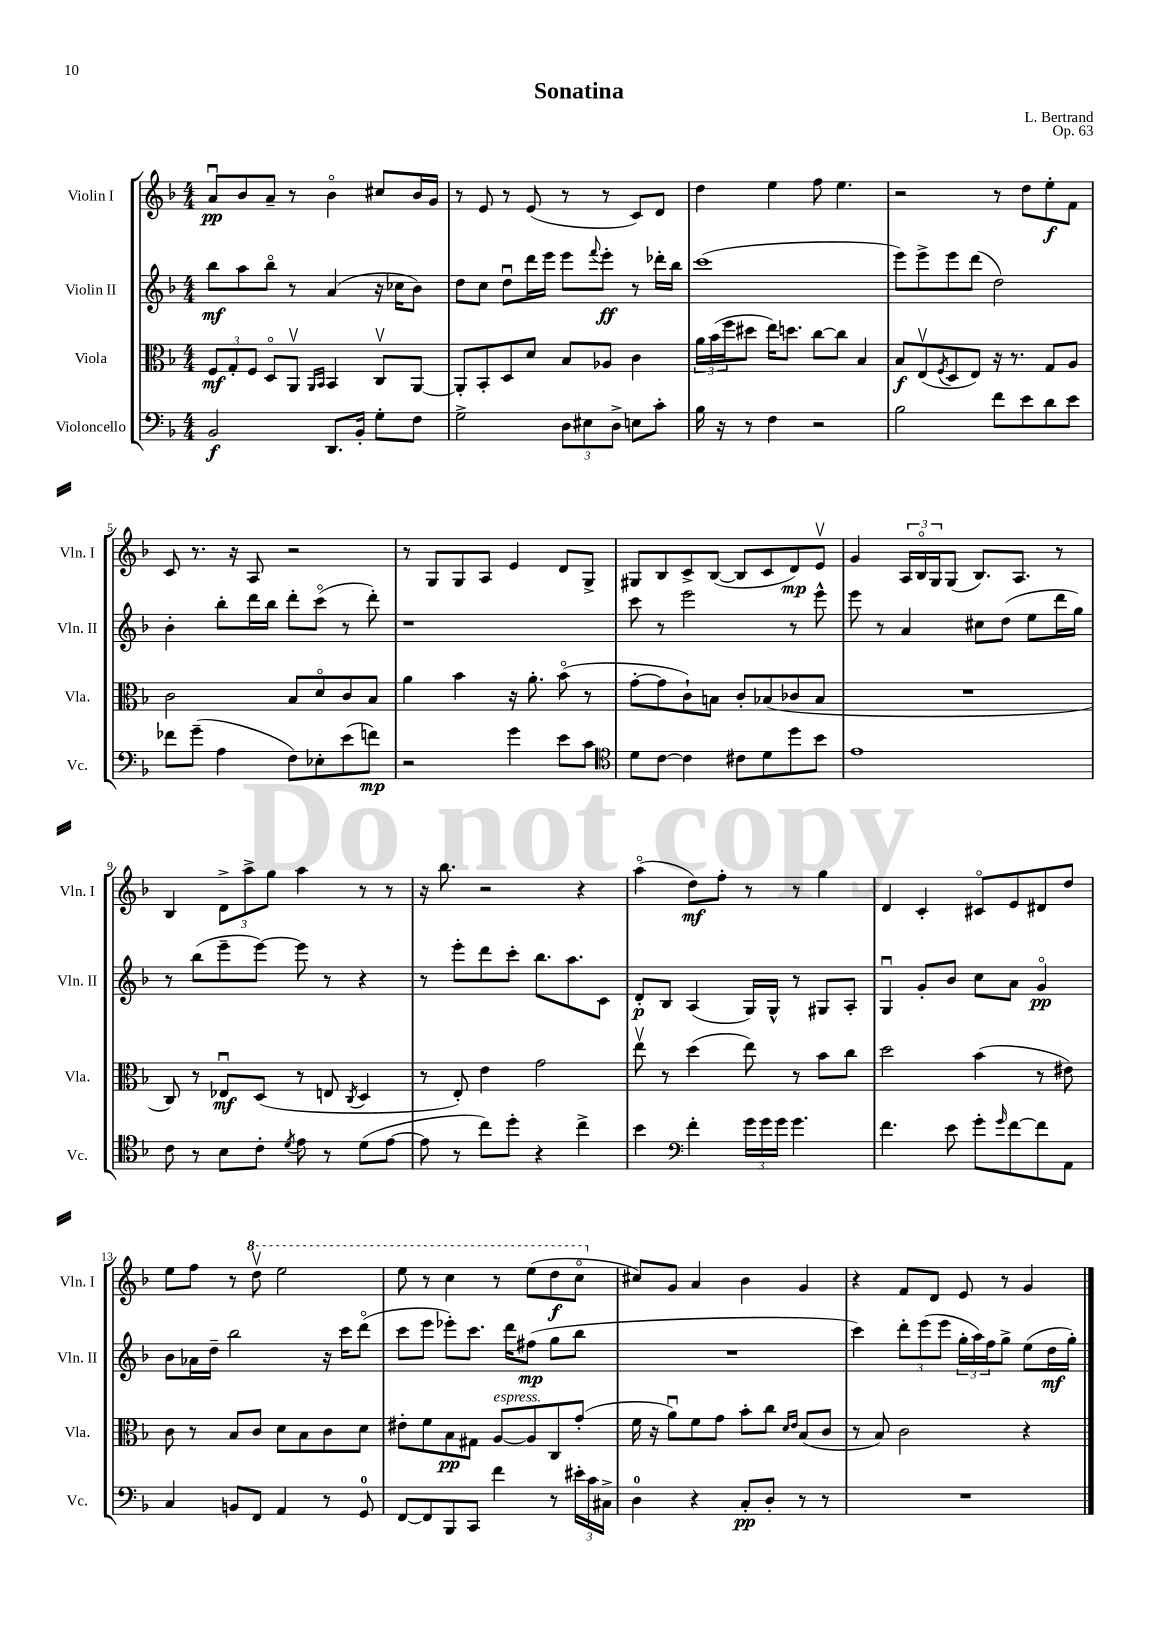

**kern	**kern	**kern	**kern
*staff4	*staff3	*staff2	*staff1
*clefF4	*clefC3	*clefG2	*clefG2
*k[b-]	*k[b-]	*k[b-]	*k[b-]
*M4/4	*M4/4	*M4/4	*M4/4
2BB-	12F	8bb-	8au
.	12G'	.	.
.	.	8aa	8b-
.	12F	.	.
.	8Do	8bb-o	8a~
.	8AAv	8r	8r
.	16qqAA	.	.
.	16qqBB-	.	.
8.DD	4BB-	(4a	4b-o
16BB-'	.	.	.
8G'	8Cv	16r	8cc#
.	.	16cc-	.
8F	[8AA	8b-)	16b-
.	.	.	16g
=	=	=	=
2G^	8AA']	8dd	8r
.	8BB-'	8cc	8e
.	8D	8ddu	8r
.	8d	16ddd	(8e
.	.	16eee	.
12D	8B-	8eee	8r
12E#	.	.	.
.	.	8qqfff	.
.	8A-	8eee'	8r
12D^	.	.	.
8E	4c	8r	8c)
8c'	.	16ddd-'	8d
.	.	16bb-	.
=	=	=	=
16B-	24a	(1ccc	4dd
.	(24b-	.	.
16r	.	.	.
.	24ff	.	.
8r	8dd#	.	.
4F	16ee)	.	4ee
.	8.dd	.	.
2r	[8cc	.	8ff
.	8cc]	.	4.ee
.	4B-	.	.
=	=	=	=
2B-	8B-	8eee)	2r
.	(8Ev	8eee^	.
.	8qF	.	.
.	8D	8eee	.
.	8E)	(8ddd	.
8f	16r	2dd)	8r
.	8.r	.	.
8e	.	.	8dd
8d	8G	.	8ee'
8e	8A	.	8f
=	=	=	=
8f-	2c	4b-'	8c
(8g~	.	.	8.r
4A	.	8bb-'	.
.	.	.	16r
.	.	16ddd	8A
.	.	16bb-	.
8F)	8B-	8ddd'	2r
8E-'	8do	(8ccco	.
(8e	8c	8r	.
8f)	8B-	8ddd')	.
=	=	=	=
2r	4a	1r	8r
.	.	.	8G
.	4b-	.	8G
.	.	.	8A
4g	16r	.	4e
.	8.a'	.	.
8e	(8b-o	.	8d
8c	8r	.	8G^
=	=	=	=
*clefC4	*	*	*
8d	[8g'	8ccc	8G#
[8c	8g]	8r	8B-
4c]	8c`)	2eee	8c^
.	8B	.	([8B-
8c#	8c'	.	8B-]
8d	(8B-	.	8c
8dd	8c-	8r	8d)
8b-	8B-	8eee^^	8ev
=	=	=	=
1e	1r	8eee	4g
.	.	8r	.
.	.	4a	24A
.	.	.	24B-o
.	.	.	24G
.	.	.	(8G
.	.	8cc#	8.B-)
.	.	(8dd	.
.	.	.	8.A
.	.	8ee	.
.	.	16ddd	8r
.	.	16gg)	.
=	=	=	=
8c	8C)	8r	4B-
8r	8r	(8bb-	.
8B-	8E-u	8eee~	12d^
.	.	.	12aa^
8c'	(8D	[8eee)	.
.	.	.	12gg
8qd	.	.	.
8e	8r	8eee]	4aa
8r	8E	8r	.
.	8qC	.	.
(8d	4D	4r	8r
[8e	.	.	8r
=	=	=	=
8e]	8r	8r	16r
.	.	.	8.bb-
8r	8E')	8eee'	.
8cc)	4e	8ddd	2r
8dd'	.	8ccc'	.
4r	2g	8.bb-	.
.	.	8.aa	.
4cc^	.	.	4r
.	.	8c	.
=	=	=	=
4b-	8eev	8d'	(4aao
.	8r	8B-	.
*clefF4	*	*	*
4f'	(4dd	(4A	8dd)
.	.	.	8ff'
24g	8ee)	16G)	8r
24g	.	.	.
.	.	16G^^	.
24g	.	.	.
4.g	8r	8r	8r
.	8b-	8G#	4gg
.	8cc	8A'	.
=	=	=	=
4.f	2dd	4Gu	4d
.	.	8g'	4c'
8e	.	8b-	.
8g'	(4b-	8cc	8c#o
16qqg	.	.	.
[8f	.	8a	8e
8f]	8r	4go	8d#
8AA	8e#)	.	8dd
=	=	=	=
4C	8c	8b-	8ee
.	8r	16a-	8ff
.	.	16dd~	.
8BB	8B-	2bb-	8r
8FF	8c	.	8dddv
4AA	8d	.	2eee
.	8B-	.	.
8r	8c	16r	.
.	.	16ccc	.
8GG	8d	(8dddo	.
=	=	=	=
[8FF	8e#'	8ccc	8eee
8FF]	8f	8eee	8r
8BBB-	8B-	8eee-')	4ccc
8CC	8G#	8.ccc	.
4f	[8A	.	8r
.	.	16ddd	.
.	8A]	(8ff#	(8eee
8r	8C	8gg	8ddd
24e#'	(8g'	8bb-	8ccco
24c	.	.	.
24C#^	.	.	.
=	=	=	=
4D	16f	1r	8cc#)
.	16r	.	.
.	8au)	.	8g
4r	8f	.	4a
.	8g	.	.
8C'	8b-'	.	4b-
8D'	8cc	.	.
.	16qqd	.	.
.	16qqe	.	.
8r	(8B-	.	4g
8r	8c	.	.
=	=	=	=
1r	8r	4ccc)	4r
.	8B-)	.	.
.	2c	12ddd'	8f
.	.	(12eee	.
.	.	.	8d
.	.	12eee	.
.	.	24gg'	8e
.	.	24aa)	.
.	.	24ff	.
.	.	8gg^	8r
.	4r	(8ee	4g
.	.	16dd	.
.	.	16gg')	.
==	==	==	==
*-	*-	*-	*-
